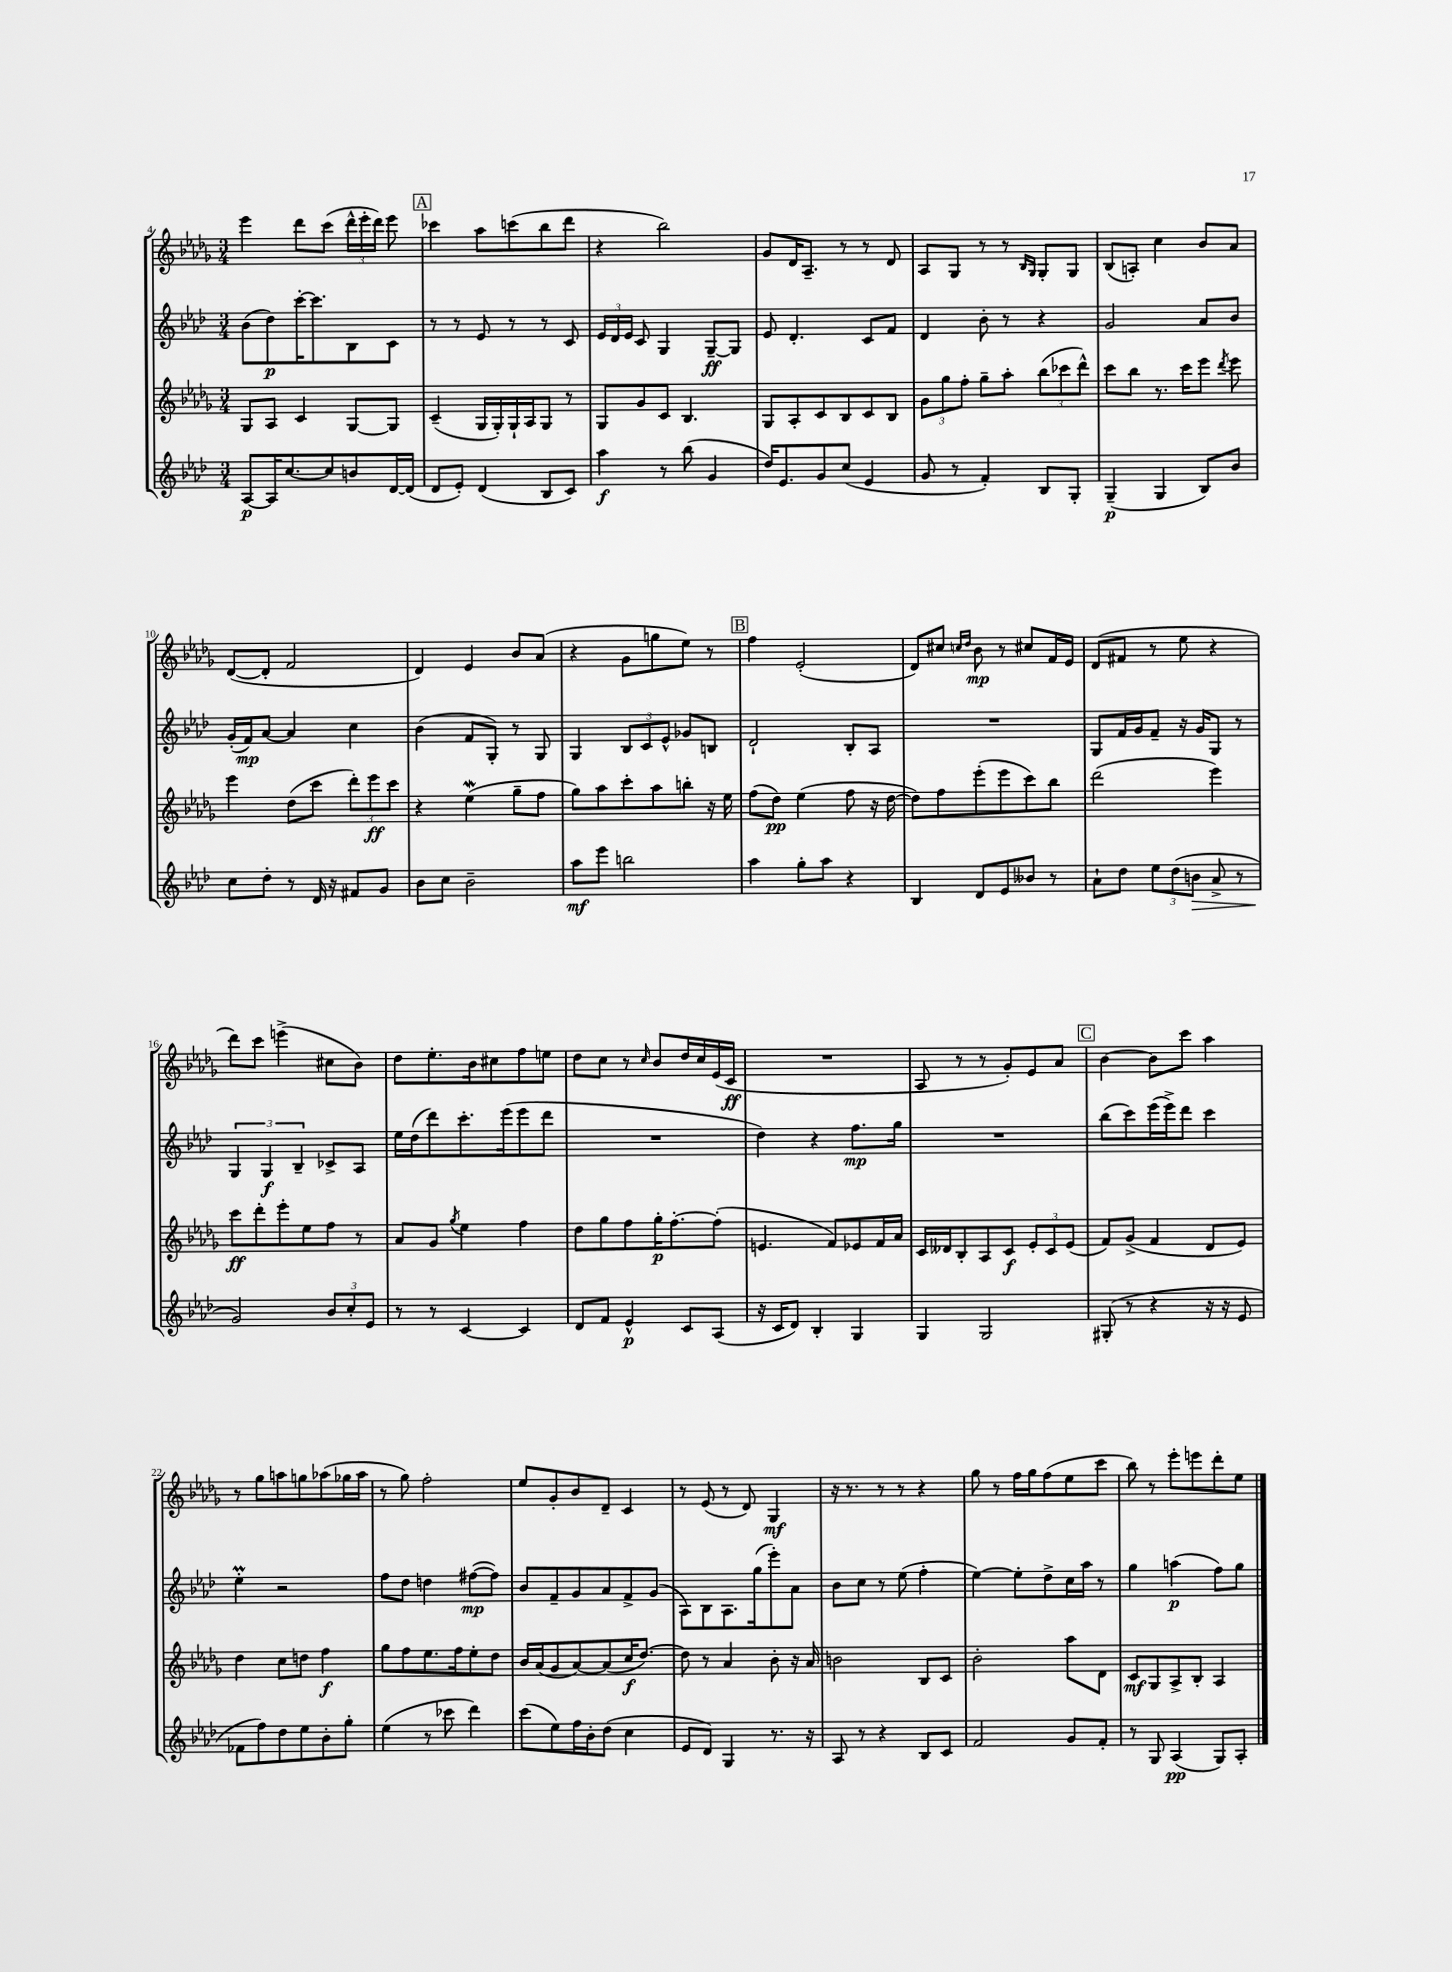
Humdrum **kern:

**kern	**dynam	**kern	**dynam	**kern	**dynam	**kern	**dynam
*part4	*part4	*part3	*part3	*part2	*part2	*part1	*part1
*staff4	*staff4	*staff3	*staff3	*staff2	*staff2	*staff1	*staff1
*clefG2	*	*clefG2	*	*clefG2	*	*clefG2	*
*k[b-e-a-d-]	*	*k[b-e-a-d-g-]	*	*k[b-e-a-d-]	*	*k[b-e-a-d-g-]	*
*M3/4	*	*M3/4	*	*M3/4	*	*M3/4	*
=4	=4	=4	=4	=4	=4	=4	=4
[8A-/L	p	8G-/L	.	(8b-\L	.	4eee-\	.
16A-/K]	.	8A-/J	.	8dd-\)	p	.	.
[8.cc/	.	.	.	.	.	.	.
.	.	4c/	.	[16ccc'\K	.	8ddd-\L	.
.	.	.	.	8.ccc\]	.	.	.
8cc/]	.	.	.	.	.	(8ccc\J	.
8bn/	.	[8G-/L	.	8B-\	.	24ddd-^^\LL	.
.	.	.	.	.	.	24eee-'\	.
.	.	.	.	.	.	24ddd-\JJ)	.
[16d-/L	.	8G-/J]	.	8c\J	.	8eee-\	.
(16d-/JJ]	.	.	.	.	.	.	.
!!LO:REH:place=s1:t=A
=5	=5	=5	=5	=5	=5	=5	=5
8d-/L	.	(4c~/	.	8r	.	4ccc-X\	.
8e-'/J)	.	.	.	8r	.	.	.
(4d-/	.	16G-/LL	.	8e-/	.	8aa-\L	.
.	.	16G-'/)	.	.	.	.	.
.	.	16G-`/	.	8r	.	(8cccn\	.
.	.	16A-/J	.	.	.	.	.
8B-/L	.	8G-/J	.	8r	.	8bb-\	.
8c/J)	.	8r	.	8c/	.	8ddd-\J	.
=6	=6	=6	=6	=6	=6	=6	=6
4aa-\	f	8G-/L	.	24e-/LL	.	4r	.
.	.	.	.	24d-/	.	.	.
.	.	.	.	24e-/JJ	.	.	.
.	.	8g-/	.	8c/	.	.	.
8r	.	8c/J	.	4G/	.	2bb-\)	.
(8bb-\	.	4.B-/	.	.	.	.	.
4g/	.	.	.	[8G~/L	ff	.	.
.	.	.	.	8G/J]	.	.	.
=7	=7	=7	=7	=7	=7	=7	=7
16dd-/KL)	.	8G-/L	.	8e-/	.	8g-/L	.
8.e-/	.	.	.	.	.	.	.
.	.	8A-'/	.	4.d-'/	.	16d-/K	.
.	.	.	.	.	.	8.A-~/J	.
8g/	.	8c/	.	.	.	.	.
(8cc/J	.	8B-/	.	.	.	8r	.
4e-/	.	8c/	.	8c/L	.	8r	.
.	.	8B-/J	.	8f/J	.	8d-/	.
=8	=8	=8	=8	=8	=8	=8	=8
8g/	.	12g-\L	.	4d-/	.	8A-/L	.
.	.	12gg-\	.	.	.	.	.
8r	.	.	.	.	.	8G-/J	.
.	.	12ff'\J	.	.	.	.	.
4f'/)	.	8gg-~\L	.	8b-'\	.	8r	.
.	.	8aa-'\J	.	8r	.	8r	.
.	.	.	.	.	.	16qqB-/LL	.
.	.	.	.	.	.	16qqG-/JJ	.
8B-/L	.	(12bb-\L	.	4r	.	8G-'/L	.
.	.	12ccc-X\	.	.	.	.	.
8G'/J	.	.	.	.	.	8G-/J	.
.	.	12ddd-^^\J)	.	.	.	.	.
=9	=9	=9	=9	=9	=9	=9	=9
(4G~/	p	8ccc\L	.	2g/	.	(8B-/L	.
.	.	8bb-\J	.	.	.	8An'/J)	.
4G/	.	8.r	.	.	.	4cc\	.
.	.	16ccc\KL	.	.	.	.	.
8B-/L)	.	8eee-\J	.	8a-/L	.	8b-/L	.
.	.	8qddd-/	.	.	.	.	.
8b-/J	.	8eee-\	.	8b-/J	.	8a-/J	.
!!LO:LB:g=z
=10	=10	=10	=10	=10	=10	=10	=10
8cc\L	.	4eee-\	.	(16g'/LL	.	([8d-/L	.
.	.	.	.	16f/J)	mp	.	.
8dd-'\J	.	.	.	[8a-/J	.	8d-'/J]	.
8r	.	(8dd-\L	.	4a-/]	.	2f/	.
16d-/	.	8ccc\J	.	.	.	.	.
16r	.	.	.	.	.	.	.
8f#X/L	.	12ddd-'\L)	.	4cc\	.	.	.
.	.	12eee-\	ff	.	.	.	.
8g/J	.	.	.	.	.	.	.
.	.	12ccc\J	.	.	.	.	.
=11	=11	=11	=11	=11	=11	=11	=11
8b-\L	.	4r	.	(4b-\	.	4d-/)	.
8cc\J	.	.	.	.	.	.	.
2b-~\	.	(4ee-W\	.	8f/L	.	4e-/	.
.	.	.	.	8G'/J)	.	.	.
.	.	8gg-~\L	.	8r	.	8b-/L	.
.	.	8ff\J	.	8G/	.	(8a-/J	.
=12	=12	=12	=12	=12	=12	=12	=12
8aa-\L	mf	8gg-\L)	.	4G/	.	4r	.
8eee-\J	.	8aa-\	.	.	.	.	.
2bbn\	.	8ccc'\	.	12B-/L	.	8g-\L	.
.	.	.	.	12c/	.	.	.
.	.	8aa-\	.	.	.	8ggn\	.
.	.	.	.	12e-^^/J	.	.	.
.	.	8bbn'\J	.	8g-X/L	.	8ee-\J)	.
.	.	16r	.	8Bn/J	.	8r	.
.	.	16ee-\	.	.	.	.	.
!!LO:REH:place=s1:t=B
=13	=13	=13	=13	=13	=13	=13	=13
4aa-\	.	(8ff\L	.	2d-`/	.	4ff\	.
.	.	8dd-\J)	pp	.	.	.	.
8gg'\L	.	(4ee-\	.	.	.	(2e-'/	.
8aa-\J	.	.	.	.	.	.	.
4r	.	8ff\	.	8B-'/L	.	.	.
.	.	16r	.	8A-/J	.	.	.
.	.	[16dd-\	.	.	.	.	.
=14	=14	=14	=14	=14	=14	=14	=14
4B-/	.	8dd-\L])	.	2.r	.	8d-/L)	.
.	.	8ff\	.	.	.	8cc#X/J	.
.	.	.	.	.	.	16qqccn/LL	.
.	.	.	.	.	.	16qqdd-/JJ	.
8d-/L	.	(8eee-'\	.	.	.	8b-\	mp
8e-/	.	8eee-\	.	.	.	8r	.
8b--X/J	.	8ccc\)	.	.	.	8cc#X/L	.
8r	.	8bb-\J	.	.	.	16f/L	.
.	.	.	.	.	.	16e-/JJ	.
=15	=15	=15	=15	=15	=15	=15	=15
8a-`\L	.	(2ddd-\	.	8G/L	.	(8d-/L	.
8dd-\J	.	.	.	16f/L	.	8f#X/J	.
.	.	.	.	16g/J	.	.	.
12ee-\L	.	.	.	8f~/J	.	8r	.
(12dd-\	.	.	.	.	.	.	.
.	.	.	.	16r	.	8ee-\	.
!	!LO:HP:b	!	!	!	!	!	!
12bn\J	>	.	.	.	.	.	.
.	.	.	.	16g/KL	.	.	.
8a-^/	.	4eee-\)	.	8G/J	.	4r	.
8r	.	.	.	8r	.	.	.
!!LO:LB:g=z
=16	=16	=16	=16	=16	=16	=16	=16
2g/)	.	8ccc\L	ff	6G/	.	8ddd-\L)	.
.	.	8ddd-'\	.	.	.	8ccc\J	.
.	.	.	.	6G/	f	.	.
.	.	8eee-'\	.	.	.	(4eeen^\	.
.	.	.	.	6B-~/	.	.	.
.	.	8ee-\	.	.	.	.	.
12b-/L	]	8ff\J	.	8c-X^/L	.	8cc#X\L	.
12cc'/	.	.	.	.	.	.	.
.	.	8r	.	8A-/J	.	8b-\J)	.
12e-/J	.	.	.	.	.	.	.
=17	=17	=17	=17	=17	=17	=17	=17
8r	.	8a-/L	.	16ee-\LL	.	8dd-\L	.
.	.	.	.	(16dd-\J	.	.	.
8r	.	8g-/J	.	8ddd-\)	.	8.ee-'\	.
.	.	8qgg-/	.	.	.	.	.
[4c/	.	4ee-\	.	8.ccc'\	.	.	.
.	.	.	.	.	.	16b-\k	.
.	.	.	.	.	.	8cc#X\	.
.	.	.	.	(16eee-\k	.	.	.
4c/]	.	4ff\	.	8eee-\	.	8ff\	.
.	.	.	.	8ddd-\J	.	8een\J	.
=18	=18	=18	=18	=18	=18	=18	=18
8d-/L	.	8dd-\L	.	2.r	.	8dd-\L	.
8f/J	.	8gg-\	.	.	.	8cc\J	.
4e-^^/	p	8ff\	.	.	.	8r	.
.	.	.	.	.	.	16qqcc/	.
.	.	16gg-'\K	p	.	.	8b-/L	.
.	.	[8.ff'\	.	.	.	.	.
8c/L	.	.	.	.	.	16dd-/L	.
.	.	.	.	.	.	16cc/	.
(8A-/J	.	(8ff'\J]	.	.	.	(16e-/	.
.	.	.	.	.	.	16c/JJ	ff
=19	=19	=19	=19	=19	=19	=19	=19
16r	.	4.en/	.	4dd-\)	.	2.r	.
16c/KL	.	.	.	.	.	.	.
8d-/J)	.	.	.	.	.	.	.
4B-'/	.	.	.	4r	.	.	.
.	.	8f/L)	.	.	.	.	.
4G/	.	8e-X/	.	8.ff\L	mp	.	.
.	.	16f/L	.	.	.	.	.
.	.	16a-/JJ	.	16gg\Jk	.	.	.
=20	=20	=20	=20	=20	=20	=20	=20
4G/	.	16c/LL	.	2.r	.	8A-/	.
.	.	16d--X/J	.	.	.	.	.
.	.	8B-'/	.	.	.	8r	.
2G/	.	8A-/	.	.	.	8r	.
.	.	8c/J	f	.	.	8g-'/L)	.
.	.	12e-'/L	.	.	.	8e-/	.
.	.	12c/	.	.	.	.	.
.	.	.	.	.	.	8a-/J	.
.	.	(12e-/J	.	.	.	.	.
!!LO:REH:place=s1:t=C
=21	=21	=21	=21	=21	=21	=21	=21
(8G#X'/	.	8f/L)	.	(8bb-\L	.	[4b-\	.
8r	.	(8g-^/J	.	8ccc\)	.	.	.
4r	.	4f/	.	(16eee-\L	.	8b-\L]	.
.	.	.	.	16eee-^\J)	.	.	.
.	.	.	.	8ddd-\J	.	8ccc\J	.
16r	.	8d-/L	.	4ccc\	.	4aa-\	.
16r	.	.	.	.	.	.	.
8e-/	.	8e-/J)	.	.	.	.	.
!!LO:LB:g=z
=22	=22	=22	=22	=22	=22	=22	=22
8f-X\L	.	4dd-\	.	4ee-M'\	.	8r	.
8ff\)	.	.	.	.	.	8gg-\L	.
8dd-\	.	8cc\L	.	2r	.	8aan\	.
8ee-\	.	8ddn\J	.	.	.	8ggn\	.
8b-'\	.	4ff\	f	.	.	(8aa-X\	.
8gg'\J	.	.	.	.	.	16gg-X\L	.
.	.	.	.	.	.	16aa-\JJ	.
=23	=23	=23	=23	=23	=23	=23	=23
(4ee-\	.	8gg-\L	.	8ff\L	.	8r	.
.	.	8ff\	.	8dd-\J	.	8gg-\)	.
8r	.	8.ee-\	.	4ddn\	.	2ff'\	.
8ccc-X\	.	.	.	.	.	.	.
.	.	16ff\k	.	.	.	.	.
4ddd-\)	.	8ee-'\	.	([8ff#X\L	mp	.	.
.	.	8dd-\J	.	8ff#\J])	.	.	.
=24	=24	=24	=24	=24	=24	=24	=24
(8ccc\L	.	16b-/LL	.	8b-/L	.	8ee-/L	.
.	.	(16a-/J	.	.	.	.	.
8ee-\)	.	8g-/	.	8f~/	.	8g-'/	.
16ff\L	.	[8a-/)	.	8g/	.	8b-/	.
16b-'\J	.	.	.	.	.	.	.
(8dd-\J	.	(8a-/]	.	8a-/	.	8d-~/J	.
4cc\	.	16cc/K	f	8f^/	.	4c/	.
.	.	[8.dd-/J)	.	.	.	.	.
.	.	.	.	(8g/J	.	.	.
=25	=25	=25	=25	=25	=25	=25	=25
8e-/L	.	8dd-\]	.	8A-\L)	.	8r	.
8d-/J)	.	8r	.	8B-\	.	(8e-/	.
4G/	.	4a-/	.	8.A-\	.	8r	.
.	.	.	.	.	.	8d-/)	.
.	.	.	.	(16gg\k	.	.	.
8.r	.	8b-'\	.	8eee-'\)	.	4G-/	mf
.	.	16r	.	8a-\J	.	.	.
16r	.	16a-/	.	.	.	.	.
=26	=26	=26	=26	=26	=26	=26	=26
8A-/	.	2bn\	.	8b-\L	.	16r	.
.	.	.	.	.	.	8.r	.
8r	.	.	.	8cc\J	.	.	.
4r	.	.	.	8r	.	8r	.
.	.	.	.	(8ee-\	.	8r	.
8B-/L	.	8B-/L	.	4ff'\	.	4r	.
8c/J	.	8c/J	.	.	.	.	.
=27	=27	=27	=27	=27	=27	=27	=27
2f/	.	2b-'\	.	[4ee-\)	.	8gg-\	.
.	.	.	.	.	.	8r	.
.	.	.	.	8ee-'\L]	.	16ff\LL	.
.	.	.	.	.	.	16gg-\J	.
.	.	.	.	8dd-^\	.	(8ff\	.
8g/L	.	8aa-\L	.	16cc\L	.	8ee-\	.
.	.	.	.	16aa-\JJ	.	.	.
8f'/J	.	8d-\J	.	8r	.	8ccc\J	.
=28	=28	=28	=28	=28	=28	=28	=28
8r	.	8c/L	mf	4gg\	.	8bb-\)	.
8G/	.	8G-/	.	.	.	8r	.
(4A-/	pp	8A-^/	.	(4aan\	p	8eee-'\L	.
.	.	8B-'/J	.	.	.	8eeen\	.
8G/L)	.	4A-/	.	8ff\L)	.	8ddd-'\	.
8A-'/J	.	.	.	8gg\J	.	8ee-\J	.
==	==	==	==	==	==	==	==
*-	*-	*-	*-	*-	*-	*-	*-
